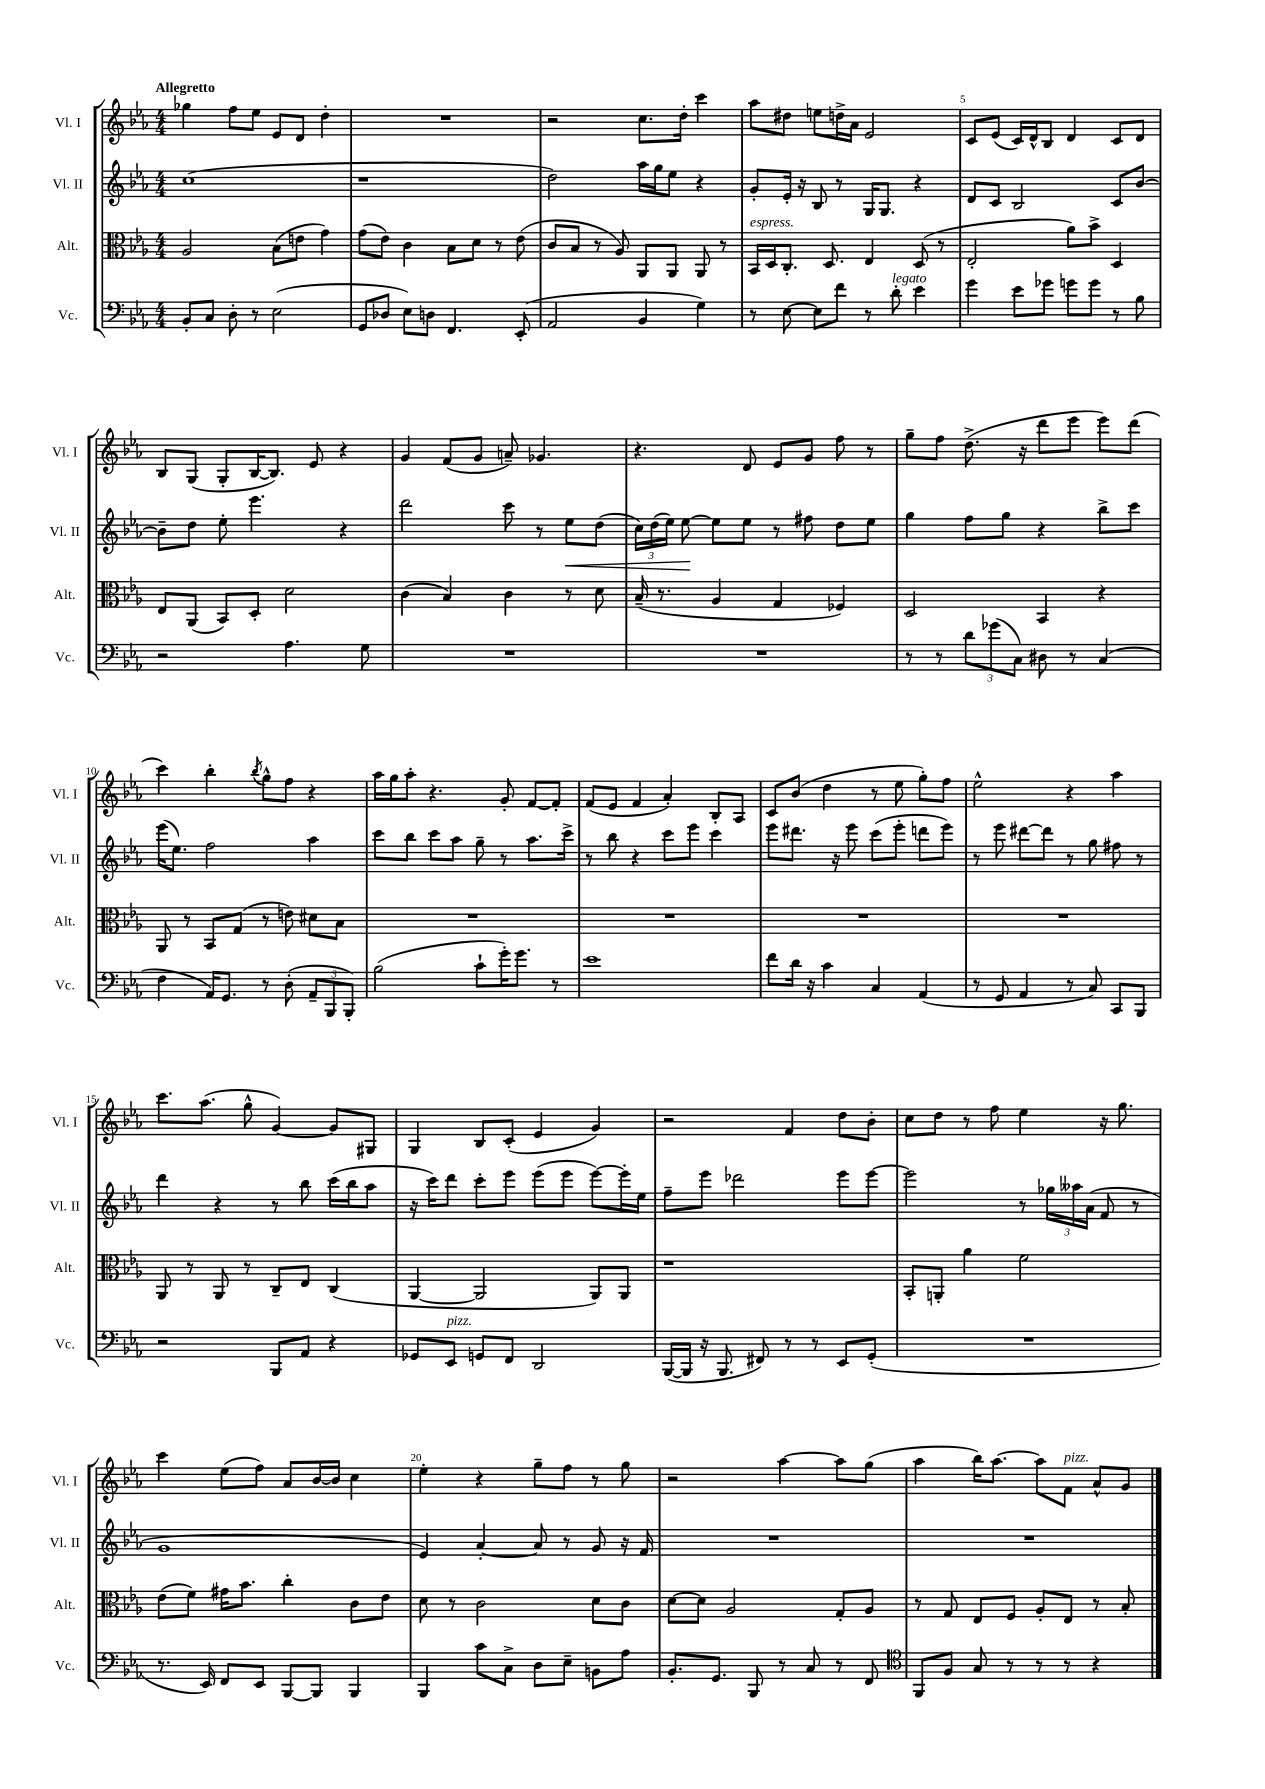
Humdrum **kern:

**kern	**kern	**kern	**dynam	**kern
*part4	*part3	*part2	*part2	*part1
*staff4	*staff3	*staff2	*staff2	*staff1
*I"Vc.	*I"Alt.	*I"Vl. II	*	*I"Vl. I
*I'Vc.	*I'Alt.	*I'Vl. II	*	*I'Vl. I
*clefF4	*clefC3	*clefG2	*	*clefG2
*k[b-e-a-]	*k[b-e-a-]	*k[b-e-a-]	*	*k[b-e-a-]
*M4/4	*M4/4	*M4/4	*	*M4/4
=1	=1	=1	=1	=1
!	!	!	!	!LO:TX:a:B:t=Allegretto
8BB-'/L	2A-/	(1cc	.	4gg-X\
8C/J	.	.	.	.
8D'\	.	.	.	8ff\L
8r	.	.	.	8ee-\J
(2E-\	(8B-\L	.	.	8e-/L
.	8en\J	.	.	8d/J
.	4g\)	.	.	4dd'\
=2	=2	=2	=2	=2
8GG/L	(8g\L	1r	.	1r
8D-X/J	8e-\J)	.	.	.
8E-\L)	4c\	.	.	.
8Dn\J	.	.	.	.
4.FF/	8B-\L	.	.	.
.	8d\J	.	.	.
.	8r	.	.	.
(8EE-'/	(8e-\	.	.	.
=3	=3	=3	=3	=3
2AA-/	8c/L	2dd\)	.	2r
.	8B-/J	.	.	.
.	8r	.	.	.
.	8A-/)	.	.	.
4BB-/	8AA-/L	16aa-\LL	.	8.cc\L
.	.	16gg\J	.	.
.	8AA-/J	8ee-\J	.	.
.	.	.	.	16dd'\Jk
4G\)	8AA-/	4r	.	4ccc\
.	8r	.	.	.
=4	=4	=4	=4	=4
!	!LO:TX:a:i:t=espress.	!	!	!
8r	16BB-/LL	8g'/L	.	8aa-\L
.	16D/J	.	.	.
[8E-\	8.C'/J	16e-'/Jk	.	8dd#X\J
.	.	16r	.	.
8E-\L]	.	8B-/	.	8een\L
.	8.D/	.	.	.
8f\J	.	8r	.	16ddn^\L
.	.	.	.	16a-\JJ
8r	4E-/	16G/KL	.	2e-/
.	.	8.G/J	.	.
!LO:TX:a:i:t=legato	!	!	!	!
8d'\	.	.	.	.
4e-\	(8D/	4r	.	.
.	8r	.	.	.
=5	=5	=5	=5	=5
4g\	2E-'/	8d/L	.	8c/L
.	.	8c/J	.	(8e-/J
8e-\L	.	2B-/	.	16c/LL)
.	.	.	.	16d^^/J
8g-X\J	.	.	.	8B-/J
8gn\L	8a-\L)	.	.	4d/
8g\J	8b-^\J	.	.	.
8r	4D/	8c/L	.	8c/L
8B-\	.	[8b-/J	.	8d/J
!!LO:LB:g=z
=6	=6	=6	=6	=6
2r	8E-/L	8b-~\L]	.	8B-/L
.	(8AA-/J	8dd\J	.	(8G/J
.	8BB-/L)	8ee-'\	.	8G'/L
.	8D'/J	4.eee-\	.	[16B-/K
.	.	.	.	8.B-/J])
4.A-\	2d\	.	.	.
.	.	.	.	8e-/
.	.	4r	.	4r
8G\	.	.	.	.
=7	=7	=7	=7	=7
1r	(4c\	2ddd\	.	4g/
.	4B-/)	.	.	(8f/L
.	.	.	.	8g/J
.	4c\	8ccc\	.	8an~/)
.	.	8r	.	4.g-X/
!	!	!	!LO:HP:b	!
.	8r	8ee-\L	<	.
.	8d\	(8dd\J	.	.
=8	=8	=8	=8	=8
1r	(16B-~/	24cc\LL)	.	4.r
.	.	(24dd\	.	.
.	8.r	.	.	.
.	.	24ee-\JJ)	.	.
.	.	[8ee-\	.	.
.	4A-/	8ee-\L]	[	.
.	.	8ee-\J	.	8d/
.	4G/	8r	.	8e-/L
.	.	8ff#X\	.	8g/J
.	4F-X/)	8dd\L	.	8ff\
.	.	8ee-\J	.	8r
=9	=9	=9	=9	=9
8r	2D/	4gg\	.	8gg~\L
8r	.	.	.	8ff\J
12d\L	.	8ff\L	.	(8.dd^\
(12g-X\	.	.	.	.
.	.	8gg\J	.	.
12C\J)	.	.	.	.
.	.	.	.	16r
8D#X\	4BB-/	4r	.	8ddd\L
8r	.	.	.	8eee-\J
(4C/	4r	8bb-^\L	.	8eee-\L)
.	.	8ccc\J	.	(8ddd\J
!!LO:LB:g=z
=10	=10	=10	=10	=10
4F\	8AA-/	(16eee-\KL	.	4ccc\)
.	.	8.ee-\J)	.	.
.	8r	.	.	.
16AA-/KL)	8BB-/L	2ff\	.	4bb-'\
8.GG/J	.	.	.	.
.	(8G/J	.	.	.
.	.	.	.	8qbb-/
8r	8r	.	.	8gg^^\L
(8D'\	8en\)	.	.	8ff\J
12AA-~/L	8d#X\L	4aa-\	.	4r
12BBB-/	.	.	.	.
.	8B-\J	.	.	.
12BBB-'/J)	.	.	.	.
=11	=11	=11	=11	=11
(2B-\	1r	8ccc\L	.	16aa-\LL
.	.	.	.	16gg\J
.	.	8bb-\J	.	8aa-'\J
.	.	8ccc\L	.	4.r
.	.	8aa-\J	.	.
8c`\L	.	8gg~\	.	.
16g'\K)	.	8r	.	8g'/
8.g\J	.	.	.	.
.	.	8.aa-\L	.	[8f/L
8r	.	.	.	8f'/J]
.	.	16ccc^\Jk	.	.
=12	=12	=12	=12	=12
1e-	1r	8r	.	(8f/L
.	.	8bb-\	.	8e-/J
.	.	4r	.	4f/
.	.	8ccc\L	.	4a-'/)
.	.	8eee-\J	.	.
.	.	4ccc\	.	8B-'/L
.	.	.	.	8A-/J
=13	=13	=13	=13	=13
8f\L	1r	8eee-\L	.	8c/L
16d\Jk	.	8.ddd#X\J	.	(8b-/J
16r	.	.	.	.
4c\	.	.	.	4dd\
.	.	16r	.	.
.	.	8eee-\	.	.
4C/	.	(8ccc\L	.	8r
.	.	8eee-'\J	.	8ee-\
(4AA-/	.	8dddn\L	.	8gg'\L)
.	.	8eee-\J)	.	8ff\J
=14	=14	=14	=14	=14
8r	1r	8r	.	2ee-^^\
8GG/	.	8eee-\	.	.
4AA-/	.	[8ddd#X\L	.	.
.	.	8ddd#\J]	.	.
8r	.	8r	.	4r
8C/)	.	8gg\	.	.
8CC/L	.	8ff#X\	.	4aa-\
8BBB-/J	.	8r	.	.
!!LO:LB:g=z
=15	=15	=15	=15	=15
2r	8AA-/	4ddd\	.	8.ccc\L
.	8r	.	.	.
.	.	.	.	(8.aa-\J
.	8AA-/	4r	.	.
.	8r	.	.	8gg^^\
8BBB-/L	8C~/L	8r	.	[4g/)
8AA-/J	8E-/J	8bb-\	.	.
4r	(4C/	(16ccc\LL	.	8g/L]
.	.	16bb-\J	.	.
.	.	8aa-\J	.	8G#X/J
=16	=16	=16	=16	=16
8GG-X/L	[4AA-/	16r	.	4G/
.	.	16ccc\KL)	.	.
!LO:TX:a:i:t=pizz.	!	!	!	!
8EE-/J	.	8ddd\J	.	.
8GGn/L	2AA-/]	8ccc'\L	.	8B-/L
8FF/J	.	8eee-\J	.	(8c'/J
2DD/	.	(8eee-\L	.	4e-/
.	.	8eee-\J	.	.
.	8AA-/L)	[8eee-\L)	.	4g/)
.	8AA-/J	16eee-'\L]	.	.
.	.	16ee-\JJ	.	.
=17	=17	=17	=17	=17
([16BBB-/LL	1r	8ff~\L	.	2r
16BBB-/JJ]	.	.	.	.
16r	.	8eee-\J	.	.
8.BBB-/	.	.	.	.
.	.	2ddd-X\	.	.
8FF#X/)	.	.	.	.
8r	.	.	.	4f/
8r	.	.	.	.
8EE-/L	.	8eee-\L	.	8dd\L
(8GG'/J	.	[8eee-\J	.	8b-'\J
=18	=18	=18	=18	=18
1r	8BB-'/L	2eee-\]	.	8cc\L
.	8AAn'/J	.	.	8dd\J
.	4a-\	.	.	8r
.	.	.	.	8ff\
.	2f\	8r	.	4ee-\
.	.	24gg-X\LL	.	.
.	.	24aa--X\	.	.
.	.	(24a-\JJ	.	.
.	.	8f/	.	16r
.	.	.	.	8.gg\
.	.	8r	.	.
!!LO:LB:g=z
=19	=19	=19	=19	=19
8.r	(8e-\L	1g	.	4ccc\
.	8f\J)	.	.	.
16EE-/)	.	.	.	.
8FF/L	16g#X\KL	.	.	(8ee-\L
.	8.b-\J	.	.	.
8EE-/J	.	.	.	8ff\J)
[8BBB-/L	4cc'\	.	.	8a-/L
8BBB-/J]	.	.	.	[16b-/L
.	.	.	.	16b-/JJ]
4BBB-/	8c\L	.	.	4cc\
.	8e-\J	.	.	.
=20	=20	=20	=20	=20
4BBB-/	8d\	4e-/)	.	4ee-'\
.	8r	.	.	.
8c\L	2c\	[4a-'/	.	4r
8C^\J	.	.	.	.
8D\L	.	8a-/]	.	8gg~\L
8E-~\J	.	8r	.	8ff\J
8BBn\L	8d\L	8g/	.	8r
8A-\J	8c\J	16r	.	8gg\
.	.	16f/	.	.
=21	=21	=21	=21	=21
8.BB-'/L	[8d\L	1r	.	2r
.	8d\J]	.	.	.
8.GG/J	.	.	.	.
.	2A-/	.	.	.
8BBB-/	.	.	.	.
8r	.	.	.	[4aa-\
8C/	.	.	.	.
8r	8G'/L	.	.	8aa-\L]
8FF/	8A-/J	.	.	(8gg\J
=22	=22	=22	=22	=22
*clefC4	*	*	*	*
8FF/L	8r	1r	.	4aa-\
8F/J	8G/	.	.	.
8G/	8E-/L	.	.	16bb-\KL)
.	.	.	.	[8.aa-\J
8r	8F/J	.	.	.
8r	8A-'/L	.	.	8aa-\L]
!	!	!	!	!LO:TX:a:i:t=pizz.
8r	8E-/J	.	.	8f\J
4r	8r	.	.	8a-^^/L
.	8B-'/	.	.	8g/J
==	==	==	==	==
*-	*-	*-	*-	*-
